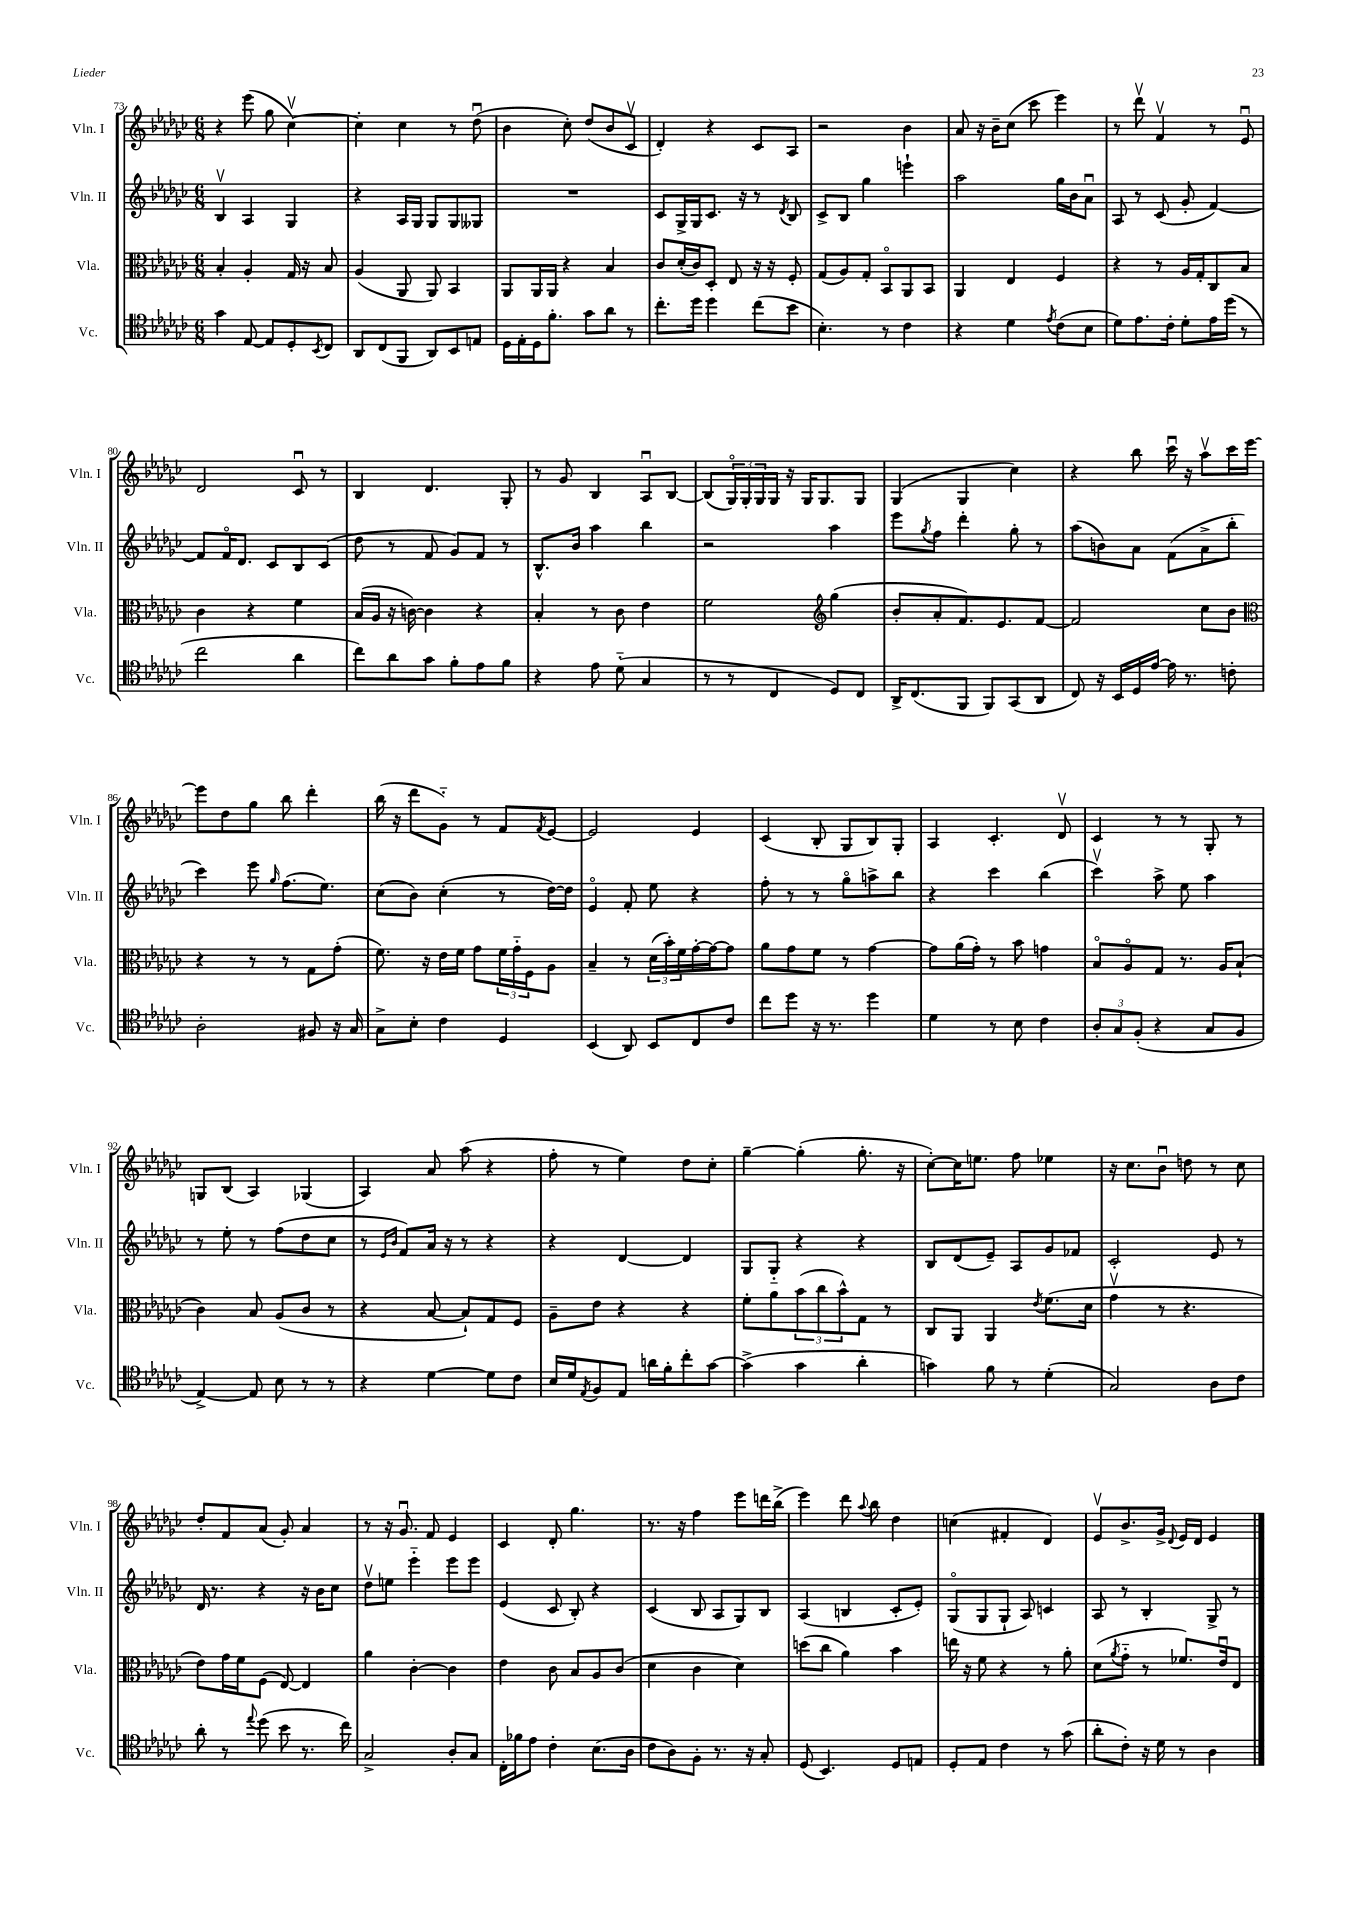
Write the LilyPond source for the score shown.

<<
\new StaffGroup <<
\new Staff = "s0" \with { instrumentName = "Vln. I" shortInstrumentName = "Vln. I" } {
    \clef treble \key ges \major \numericTimeSignature \time 6/8
    r4 ees'''8( ges''8 ces''4~\upbow) |
    ces''4-. ces''4 r8 des''8\downbow( |
    bes'4 ces''8-.) des''8( bes'8 ces'8\upbow |
    des'4-.) r4 ces'8 aes8 |
    r2 bes'4 |
    aes'8 r16 bes'16-- ces''8( ces'''8 ees'''4) |
    r8 des'''8\upbow f'4\upbow r8 ees'8\downbow |
    des'2 ces'8\downbow r8 |
    bes4 des'4. ges8-. |
    r8 ges'8 bes4 aes8\downbow bes8~ |
    bes8( \tuplet 3/2 { ges16\flageolet) ges16-. ges16 } ges16 r16 ges16 ges8. ges8 |
    ges4( ges4 ces''4) |
    r4 bes''8 ces'''16\downbow r16 aes''8\upbow ces'''16 ees'''16~ |
    ees'''8 des''8 ges''8 bes''8 des'''4-. |
    bes''16( r16 des'''8 ges'8-_) r8 f'8 \acciaccatura { f'8 } ees'8~ |
    ees'2 ees'4 |
    ces'4( bes8-. ges8 bes8) ges8-. |
    aes4 ces'4.-. des'8\upbow |
    ces'4 r8 r8 ges8-. r8 |
    g8 bes8( aes4) ges4( |
    aes4) aes'8 aes''8( r4 |
    f''8-. r8 ees''4) des''8 ces''8-. |
    ges''4~-- ges''4-.( ges''8.-. r16 |
    ces''8~-.) ces''16 e''8. f''8 ees''4 |
    r16 ces''8. bes'8\downbow d''8 r8 ces''8 |
    des''8-. f'8 aes'8( ges'8-.) aes'4 |
    r8 r16 ges'8.\downbow f'8 ees'4 |
    ces'4 des'8-. ges''4. |
    r8. r16 f''4 ees'''8 d'''16 bes''16->( |
    ees'''4) des'''8 \appoggiatura { aes''8 } bes''8 des''4 |
    c''4( fis'4-. des'4) |
    ees'8\upbow bes'8.-> ges'16-> \appoggiatura { des'8 } ees'16 des'16 ees'4 \bar "|." |
}
\new Staff = "s1" \with { instrumentName = "Vln. II" shortInstrumentName = "Vln. II" } {
    \clef treble \key ges \major \numericTimeSignature \time 6/8
    bes4\upbow aes4 ges4 |
    r4 aes16 ges16 ges8 ges8 geses8 |
    R2. |
    ces'8 ges16-> ges16 ces'8. r16 r8 \acciaccatura { des'8 } bes8 |
    ces'8-> bes8 ges''4 e'''4-! |
    aes''2 ges''16 bes'16 aes'8\downbow |
    aes8 r8 ces'8( ges'8-. f'4~) |
    f'8 f'16\flageolet des'8. ces'8 bes8 ces'8( |
    des''8 r8 f'8 ges'8) f'8 r8 |
    bes8.-^ bes'16 aes''4 bes''4 |
    r2 aes''4 |
    ees'''8 \acciaccatura { ges''8 } f''8 des'''4-. ges''8-. r8 |
    aes''8( b'8) aes'8 f'8( aes'8-> bes''8-. |
    ces'''4) ees'''8 \grace { ges''16 } f''8.( ees''8.) |
    ces''8( bes'8) ces''4-.( r8 des''16~) des''16 |
    ees'4\flageolet f'8-. ees''8 r4 |
    f''8-. r8 r8 ges''8\flageolet a''8-> bes''8 |
    r4 ces'''4 bes''4( |
    ces'''4\upbow) aes''8-> ees''8 aes''4 |
    r8 ees''8-. r8 f''8( des''8 ces''8 |
    r8 \grace { ees'16 bes'16 } f'8) aes'16 r16 r8 r4 |
    r4 des'4~ des'4 |
    ges8 ges8-_ r4 r4 |
    bes8 des'8( ees'8--) aes8 ges'8 fes'8 |
    ces'2-. ees'8 r8 |
    des'16 r8. r4 r16 bes'16 ces''8 |
    des''8\upbow e''8 ees'''4-_ ees'''8 ees'''8 |
    ees'4( ces'8 bes8-.) r4 |
    ces'4( bes8 aes8 ges8) bes8 |
    aes4( b4 ces'8-. ees'8-.) |
    ges8\flageolet( ges8 ges8-! aes8) c'4 |
    aes8 r8 bes4-. ges8-> r8 \bar "|." |
}
\new Staff = "s2" \with { instrumentName = "Vla." shortInstrumentName = "Vla." } {
    \clef alto \key ges \major \numericTimeSignature \time 6/8
    bes4-. aes4-. ges16 r16 bes8 |
    aes4( aes,8 aes,8) bes,4 |
    aes,8 aes,16 aes,16 r4 bes4 |
    ces'8 des'16-.( ces'16) des8-. ees8 r16 r16 f8-. |
    ges8( aes8) ges8-. bes,8\flageolet aes,8 bes,8 |
    aes,4 ees4 f4 |
    r4 r8 aes16 ges16-. ces8 bes8 |
    ces'4 r4 f'4 |
    bes16( aes16 r16 c'16~) c'4 r4 |
    bes4-. r8 ces'8 ees'4 |
    f'2 \clef treble ges''4( |
    bes'8-. aes'8-. f'8.) ees'8. f'8~ |
    f'2 ces''8 bes'8 |
    \clef alto r4 r8 r8 ges8 ges'8-.( |
    f'8.) r16 ees'16 f'16 ges'8 \tuplet 3/2 { f'16 ges'16-_ f16 } aes8 |
    bes4-- r8 \tuplet 3/2 { des'16( bes'16-.) f'16 } ges'16~-. ges'16~ ges'8 |
    aes'8 ges'8 f'8 r8 ges'4~ |
    ges'8 aes'16( ges'16-.) r8 bes'8 g'4 |
    bes8\flageolet aes8\flageolet ges8 r8. aes16 bes8-!( |
    ces'4) bes8 aes8( ces'8 r8 |
    r4 bes8~ bes8-!) ges8 f8 |
    aes8-- ees'8 r4 r4 |
    f'8-. aes'8 \tuplet 3/2 { bes'8( ces''8 bes'8-^) } ges8 r8 |
    ces8 aes,8 aes,4 \acciaccatura { ees'8 } f'8.( des'16 |
    ges'4\upbow r8 r4. |
    ees'8) ges'16 f'16 f8( ees8~) ees4 |
    aes'4 ces'4~-. ces'4 |
    ees'4 ces'8 bes8 aes8 ces'8( |
    des'4 ces'4 des'4) |
    d''8( ces''8 aes'4) bes'4 |
    e''16 r16 f'8 r4 r8 aes'8-. |
    des'8( \acciaccatura { aes'8 } ges'8-_ r8 fes'8.) ees'16\downbow ees8 \bar "|." |
}
\new Staff = "s3" \with { instrumentName = "Vc." shortInstrumentName = "Vc." } {
    \clef tenor \key ges \major \numericTimeSignature \time 6/8
    ges'4 ees8~ ees8 des8-. \acciaccatura { bes,8 } ces8 |
    aes,8 ces8( f,8 aes,8) bes,8 e8 |
    des16 ees16-. des16 f'8.-. ges'8 aes'8 r8 |
    ces''8.-. des''16 des''4 ces''8( bes'8 |
    bes4.-.) r8 ces'4 |
    r4 des'4 \acciaccatura { ees'8 } ces'8( bes8 |
    des'8) ees'8. ces'16-. des'8-. ees'16 des''16( r8 |
    ces''2 aes'4 |
    ces''8) aes'8 ges'8 f'8-. ees'8 f'8 |
    r4 ees'8 des'8-_( ges4 |
    r8 r8 ces4 des8) ces8 |
    aes,16-> ces8.( f,8 f,8) ges,8( aes,8 |
    ces8) r16 bes,16 des16 ees'16~ ees'16 r8. c'8-. |
    aes2-. fis8 r16 ges16 |
    ges8-> bes8-. ces'4 des4 |
    bes,4( aes,8) bes,8 ces8 ces'8 |
    ces''8 des''8 r16 r8. des''4 |
    des'4 r8 bes8 ces'4 |
    \tuplet 3/2 { aes8-. ges8 f8-.( } r4 ges8 f8 |
    ees4~->) ees8 bes8 r8 r8 |
    r4 des'4~ des'8 ces'8 |
    bes16 des'16 \acciaccatura { ees8 } f8 ees8 a'16 f'16-. ces''8-. ges'8~ |
    ges'4->( ges'4 aes'4-. |
    g'4) f'8 r8 des'4-.( |
    ges2) aes8 ces'8 |
    aes'8-. r8 \appoggiatura { ees''8 } des''8( bes'8 r8. ces''16) |
    ges2-> aes8-. ges8 |
    ces16-. fes'16 ees'8 ces'4-. bes8.( aes16 |
    ces'8 aes8) f8-. r8. r16 ges8-. |
    des8( bes,4.) des8 e8 |
    des8-. ees8 ces'4 r8 ges'8( |
    aes'8-. ces'8-.) r16 des'16 r8 aes4 \bar "|." |
}
>>
>>
\layout { \context { \Score currentBarNumber = #73 } }
